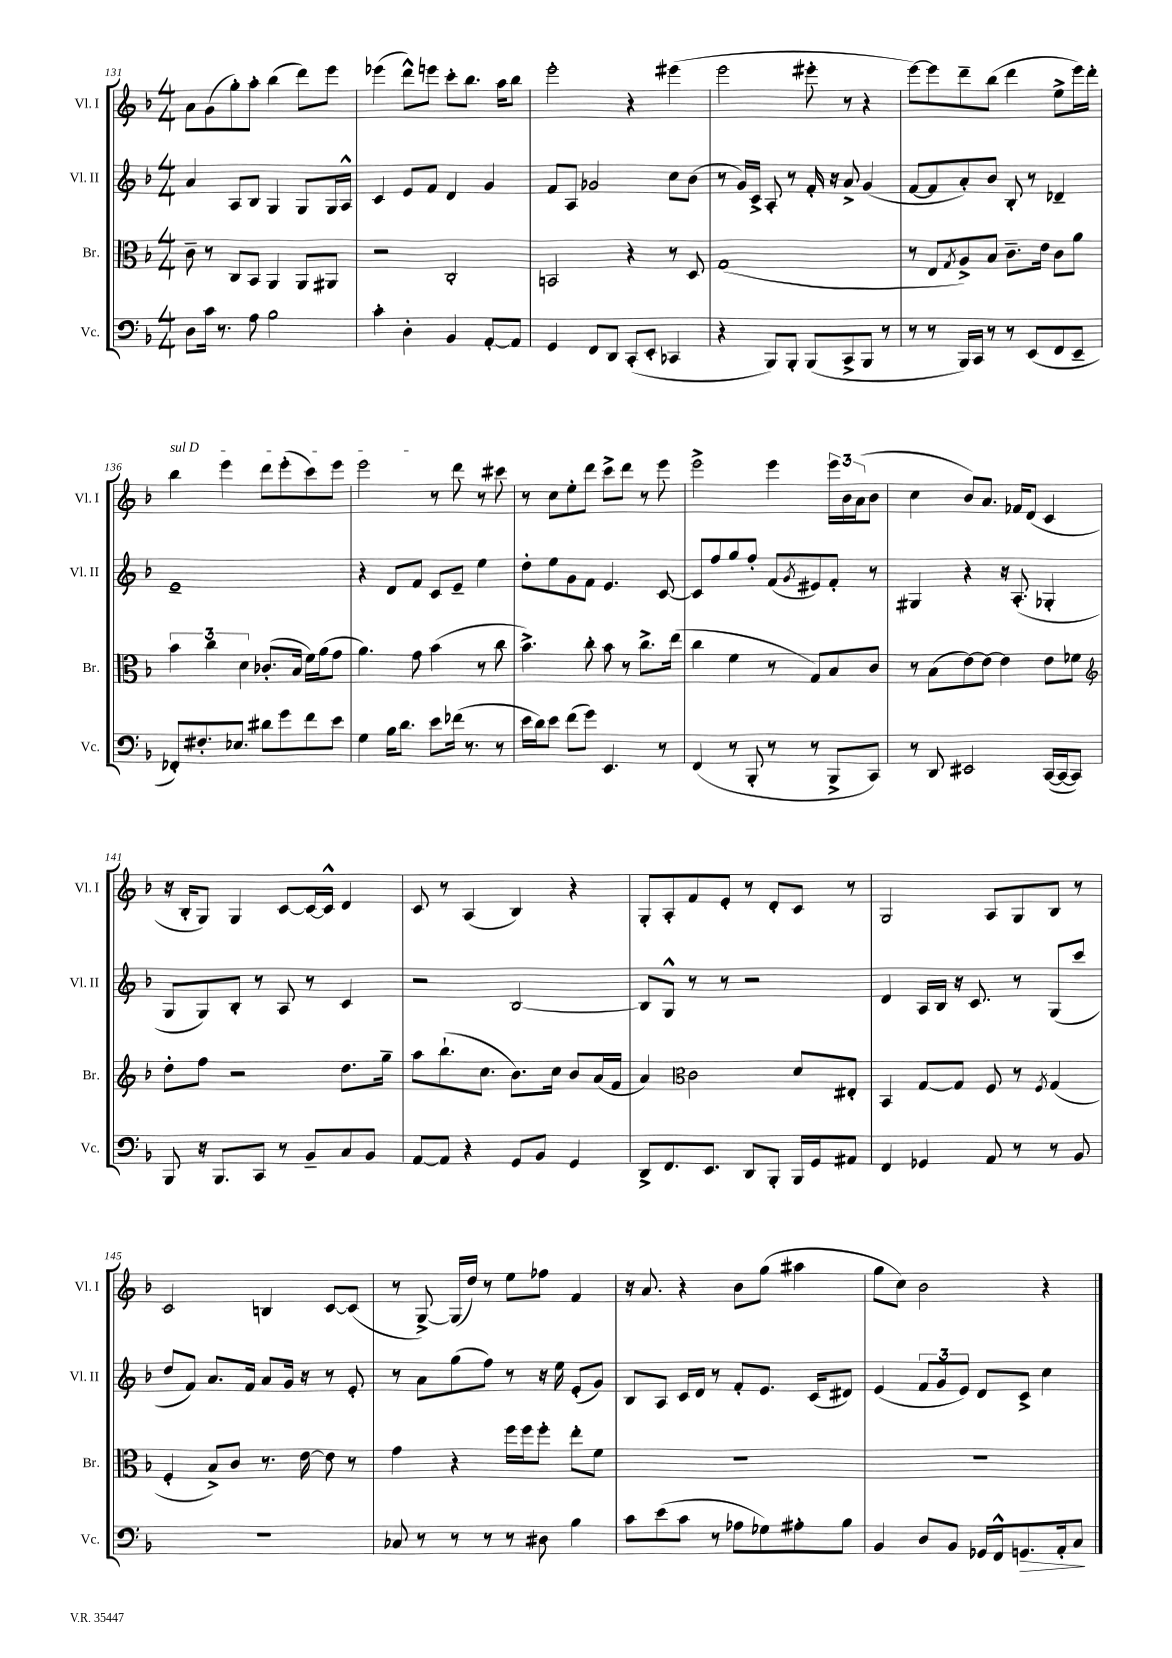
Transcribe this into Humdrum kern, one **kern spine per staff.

**kern	**dynam	**kern	**kern	**kern
*part4	*part4	*part3	*part2	*part1
*staff4	*staff4	*staff3	*staff2	*staff1
*I"Vc.	*	*I"Br.	*I"Vl. II	*I"Vl. I
*I'Vc.	*	*I'Br.	*I'Vl. II	*I'Vl. I
*clefF4	*	*clefC3	*clefG2	*clefG2
*k[b-]	*	*k[b-]	*k[b-]	*k[b-]
*M4/4	*	*M4/4	*M4/4	*M4/4
=131	=131	=131	=131	=131
8D\L	.	8c~\	4a/	8a\L
16c\Jk	.	8r	.	(8g\
8.r	.	.	.	.
.	.	8C/L	8A/L	8gg'\)
8A\	.	8BB-/J	8B-/J	8aa'\J
2B-\	.	4AA/	4G/	(4bb-\
.	.	8AA/L	8G/L	8ddd\L)
.	.	8AA#X/J	16G/L	8eee\J
.	.	.	16A^^/JJ	.
=132	=132	=132	=132	=132
4c'\	.	2r	4c/	(4eee-X\
4D'\	.	.	8e/L	8ddd^^\L)
.	.	.	8f/J	8eeen\J
4BB-/	.	2C'/	4d/	8ccc'\L
.	.	.	.	8.bb-\J
[8AA'/L	.	.	4g/	.
.	.	.	.	16aa\KL
8AA/J]	.	.	.	8bb-\J
=133	=133	=133	=133	=133
4GG/	.	2BBn/	8f/L	2eee'\
.	.	.	8A/J	.
8FF/L	.	.	2g-X/	.
8DD/J	.	.	.	.
(8CC'/L	.	4r	.	4r
8EE'/J	.	.	.	.
4CC-X/	.	8r	8cc\L	(4eee#X\
.	.	8D/	(8b-\J	.
=134	=134	=134	=134	=134
4r	.	(1G	8r	2eee\
.	.	.	16g/LL)	.
.	.	.	16c^/JJ	.
8BBB-/L)	.	.	8A'/	.
8BBB-'/J	.	.	8r	.
(8BBB-/L	.	.	16f'/	8eee#X'\
.	.	.	16r	.
8CC^/	.	.	8a^/	8r
8BBB-/J	.	.	(4g/	4r
8r	.	.	.	.
=135	=135	=135	=135	=135
8r	.	8r	[8f/L	[8eee\L)
8r	.	8E/L	8f/]	8eee\]
.	.	8qG/	.	.
16BBB-/LL)	.	8A^/)	8a'/)	8ddd~\
16CC/JJ	.	.	.	.
8r	.	8B-/J	8b-/J	(8bb-\J
8r	.	8.c~\L	8B-'/	4ddd\
(8EE/L	.	.	8r	.
.	.	16e\Jk	.	.
8FF/	.	8c\L	4d-X~/	8ee^\L
8EE~/J	.	8a\J	.	16eee\L)
.	.	.	.	16ddd'\JJ
!!LO:LB:g=z
=136	=136	=136	=136	=136
!	!	!	!	!LO:TX:a:i:t=sul D
8FF-X'/L)	.	6b-\	1e~	4bb-\
8.F#X'/	.	.	.	.
.	.	6cc\	.	.
.	.	.	.	4eee\
8.E-X/J	.	.	.	.
.	.	6d\	.	.
8d#X\L	.	(8.c-X'/L	.	8ddd\L
8g\	.	.	.	(8eee'\
.	.	16B-/Jk	.	.
8f\	.	16f\LL)	.	8ccc\)
.	.	(16a\J	.	.
8e\J	.	8g\J	.	8eee\J
=137	=137	=137	=137	=137
4G\	.	4.a\)	4r	2eee\
16B-\KL	.	.	8d/L	.
8.d\J	.	.	.	.
.	.	8g\	8f/J	.
8e\L	.	(4b-\	8c/L	8r
(16f-X\Jk	.	.	8e~/J	8ddd\
8.r	.	.	.	.
.	.	8r	4ee\	8r
8r	.	8cc\	.	8ccc#X\
=138	=138	=138	=138	=138
16e\LL	.	4.b-^\)	8dd'\L	8r
16d\J)	.	.	.	.
8e\J	.	.	8ee\	8cc\L
(8f\L	.	.	8g\	8ee'\
8g\J)	.	8cc'\	8f\J	8ddd\J
4.EE/	.	8b-\	4.e/	8ccc^\L
.	.	8r	.	8ddd\J
.	.	8.cc^\L	.	8r
8r	.	.	[8c/	8eee\
.	.	(16ee\Jk	.	.
=139	=139	=139	=139	=139
(4FF/	.	4cc\	8c/L]	2eee^\
.	.	.	8ff/	.
8r	.	4f\	8gg/	.
8BBB-'/	.	.	8ff'/J	.
8r	.	8r	(8f/L	4eee\
.	.	.	8qg/	.
8r	.	8G/L)	8e#X/)	.
8BBB-^/L	.	8B-/	8f'/J	24eee\LL
.	.	.	.	24b-\
.	.	.	.	(24a\J
8CC/J)	.	8c/J	8r	8b-\J
=140	=140	=140	=140	=140
8r	.	8r	4G#X/	4cc\
8DD/	.	(8B-\L	.	.
2EE#X/	.	[8e\)	4r	8b-/L)
.	.	8e\J_	.	8.a/J
.	.	4e\]	16r	.
.	.	.	(8.A'/	16f-X/KL
.	.	.	.	(8d/J
([16CC/LL	.	8e\L	4G-X'/	4c/
16CC/J_	.	.	.	.
8CC/J])	.	8f-X\J	.	.
!!LO:LB:g=z
=141	=141	=141	=141	=141
*	*	*clefG2	*	*
8BBB-/	.	8dd'\L	8G/L	16r
.	.	.	.	16B-'/KL
16r	.	8ff\J	8G/)	8G/J)
8.BBB-/L	.	.	.	.
.	.	2r	8B-'/J	4G/
8CC/J	.	.	8r	.
8r	.	.	8A/	[8c/L
8BB-~/L	.	.	8r	16c/L_
.	.	.	.	16c^^/JJ]
8C/	.	8.dd\L	4c/	4d/
8BB-/J	.	.	.	.
.	.	16gg~\Jk	.	.
=142	=142	=142	=142	=142
[8AA/L	.	8aa\L	2r	8c/
8AA/J]	.	(8.bb-`\	.	8r
4r	.	.	.	(4A/
.	.	8.cc\J	.	.
8GG/L	.	8.b-\L)	[2B-/	4B-/)
8BB-/J	.	.	.	.
.	.	16cc\Jk	.	.
4GG/	.	8b-/L	.	4r
.	.	(16a/L	.	.
.	.	16f/JJ	.	.
=143	=143	=143	=143	=143
8DD^/L	.	4a/)	8B-/L]	8G'/L
8.FF/	.	.	8G^^/J	8A'/
*	*	*clefC3	*	*
.	.	2c\	8r	8f/
8.EE/J	.	.	.	.
.	.	.	8r	8e'/J
8DD/L	.	.	2r	8r
8BBB-'/J	.	.	.	8d'/L
16BBB-/LL	.	8d/L	.	8c/J
16GG/J	.	.	.	.
8AA#X/J	.	8E#X'/J	.	8r
=144	=144	=144	=144	=144
4FF/	.	4BB-/	4d/	2G/
4GG-X/	.	[8G/L	16A/LL	.
.	.	.	16B-/JJ	.
.	.	8G/J]	16r	.
.	.	.	8.c/	.
8AA/	.	8F/	.	8A/L
8r	.	8r	8r	8G/
.	.	8qF/	.	.
8r	.	(4G/	(8G/L	8B-/J
8BB-/	.	.	8ccc/J	8r
!!LO:LB:g=z
=145	=145	=145	=145	=145
1r	.	4F'/	8dd/L	2c/
.	.	.	8f/J)	.
.	.	8B-^/L)	8.a/L	.
.	.	8c/J	.	.
.	.	.	16f/Jk	.
.	.	8.r	8a/L	4Bn/
.	.	.	16g/Jk	.
.	.	[16e\	16r	.
.	.	8e\]	8r	[8c/L
.	.	8r	8e'/	(8c/J]
=146	=146	=146	=146	=146
8C-X/	.	4g\	8r	8r
8r	.	.	8a\L	[8G^/)
8r	.	4r	(8gg\	(16G/LL]
.	.	.	.	16dd/JJ)
8r	.	.	8ff\J)	8r
8r	.	16ff\LL	8r	8ee\L
.	.	16ff\J	.	.
8D#X\	.	8ff'\J	16r	8ff-X\J
.	.	.	16ee\	.
4B-\	.	8ee'\L	(8e'/L	4f/
.	.	8f\J	8g/J)	.
=147	=147	=147	=147	=147
8c\L	.	1r	8B-/L	16r
.	.	.	.	8.a/
(8e\	.	.	8A/J	.
8c\J	.	.	16c/LL	4r
.	.	.	16d/JJ	.
8r	.	.	8r	.
8A-X\L	.	.	8f'/L	8b-\L
8G-X\)	.	.	8.e/J	(8gg\J
8A#X'\	.	.	.	4aa#X\
.	.	.	(16c/KL	.
8B-\J	.	.	8d#X/J)	.
=148	=148	=148	=148	=148
4BB-/	.	1r	(4e/	8gg\L
.	.	.	.	8cc\J)
8D/L	.	.	12f/L	2b-\
.	.	.	12g/	.
8BB-/J	.	.	.	.
.	.	.	12e/J)	.
16GG-X/LL	.	.	8d/L	.
16FF^^/J	.	.	.	.
!	!LO:HP:b	!	!	!
8.GGn/	>	.	8c^/J	.
.	.	.	4cc\	4r
16AA'/k	.	.	.	.
8C/J	.	.	.	.
.	]	.	.	.
==	==	==	==	==
*-	*-	*-	*-	*-
